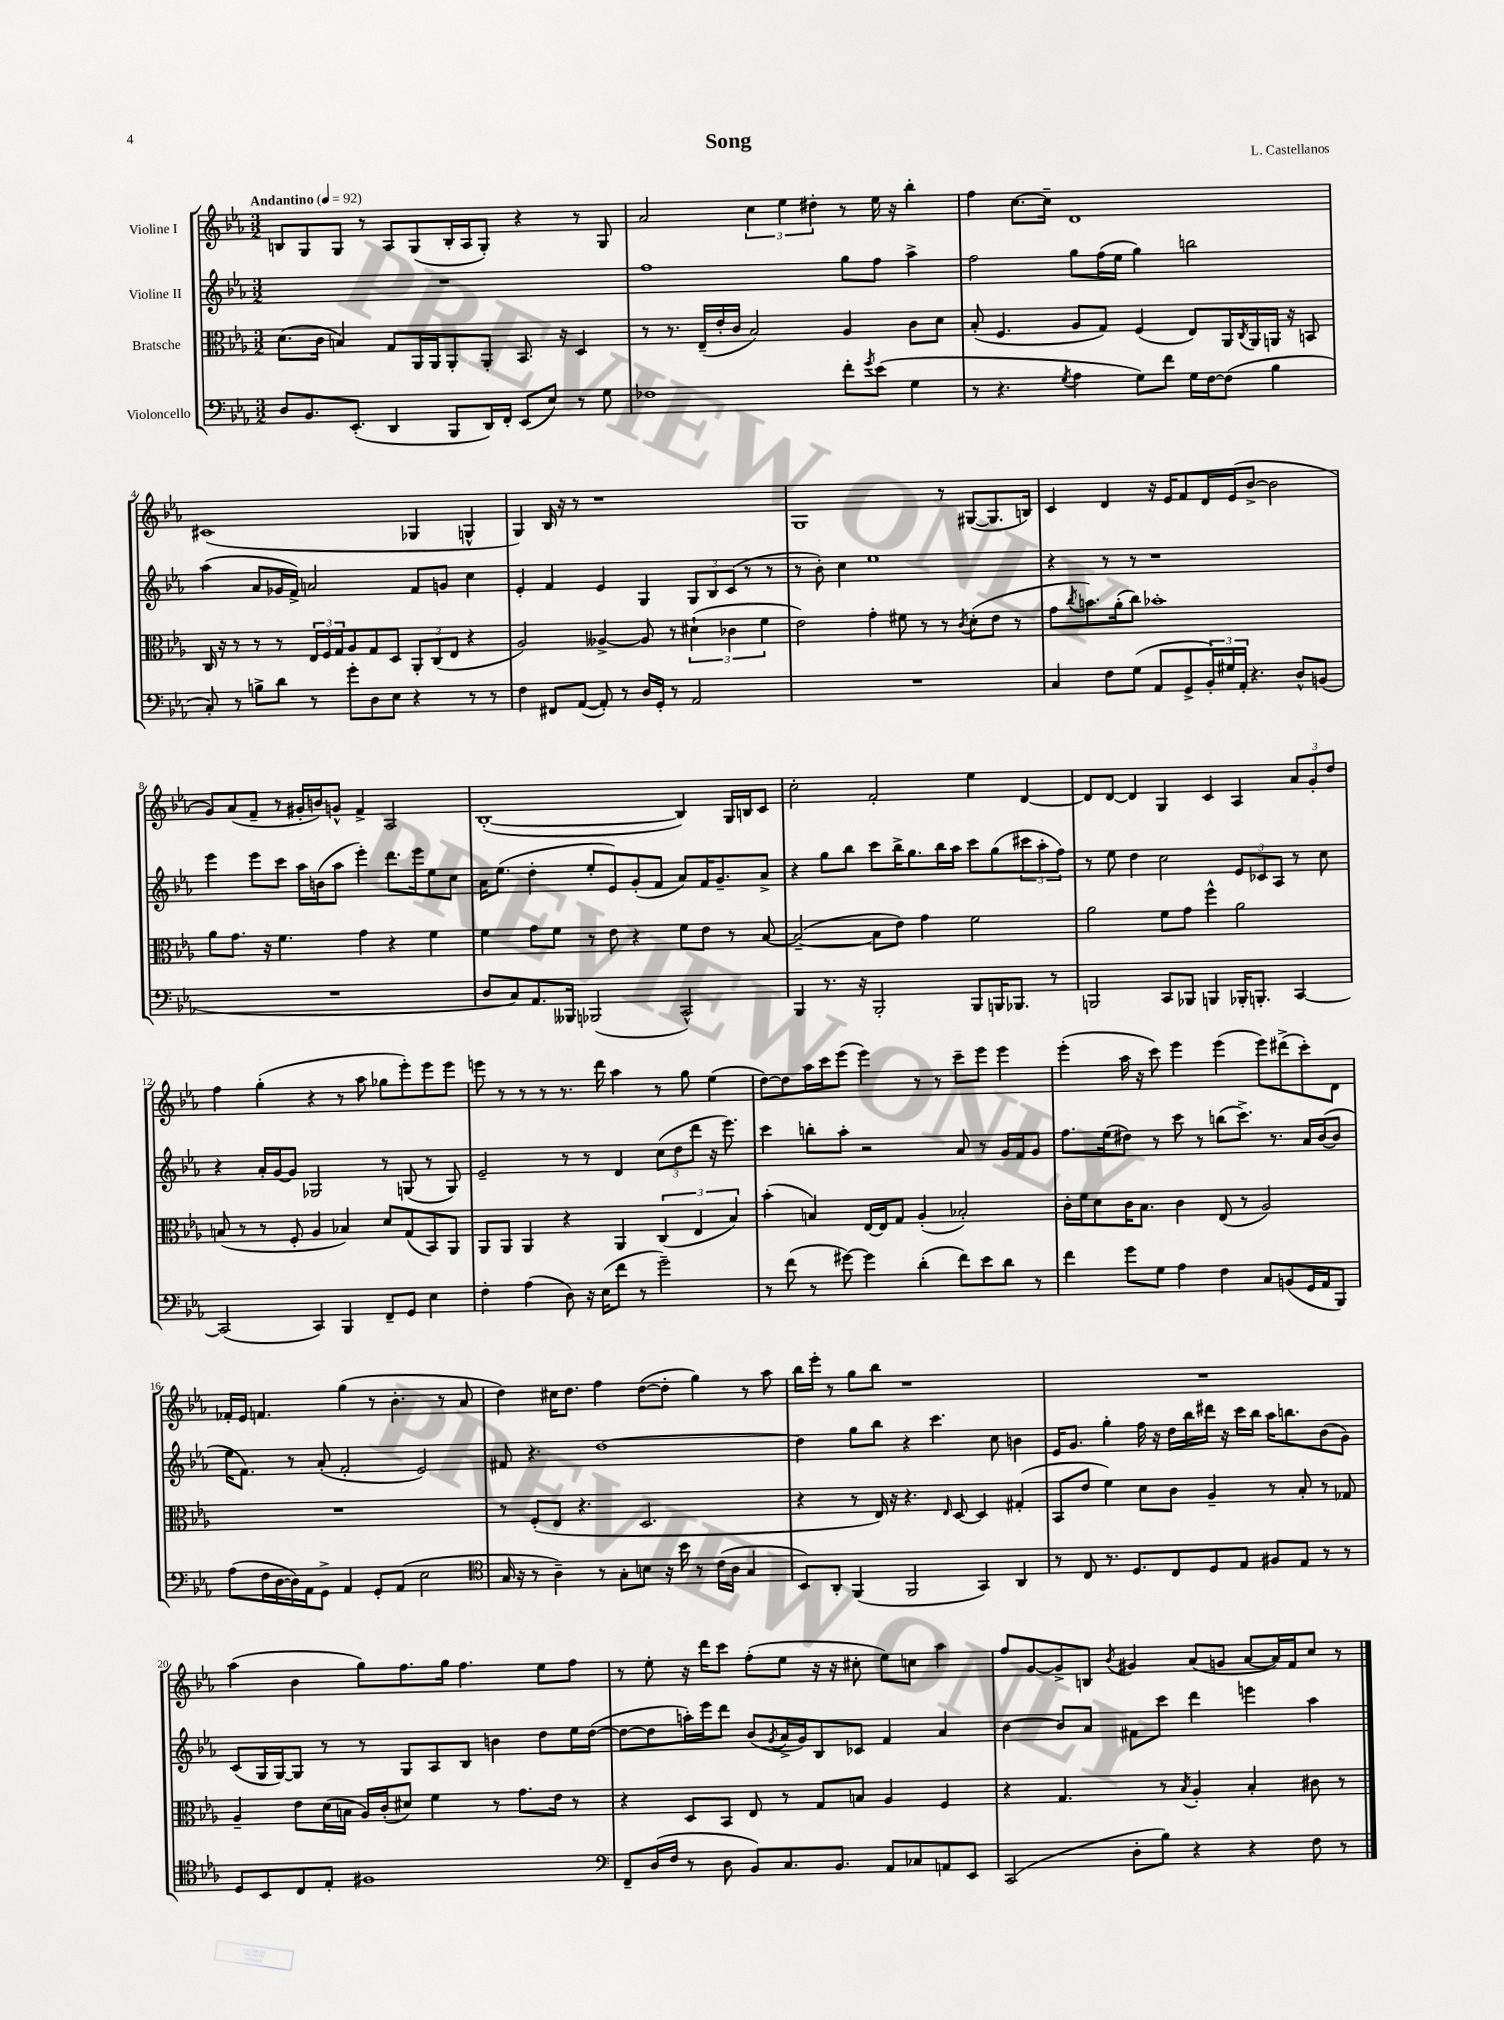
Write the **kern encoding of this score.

**kern	**kern	**kern	**kern
*staff4	*staff3	*staff2	*staff1
*clefF4	*clefC3	*clefG2	*clefG2
*k[b-e-a-]	*k[b-e-a-]	*k[b-e-a-]	*k[b-e-a-]
*M3/2	*M3/2	*M3/2	*M3/2
*MM92	*MM92	*MM92	*MM92
8D	(8.d	1.r	8B
8.BB-	.	.	8G
.	16c	.	.
.	4B)	.	8G
(8.EE-'	.	.	.
.	.	.	8r
4DD	8G	.	8A-
.	16AA-	.	(8G
.	16AA-	.	.
8BBB-	8AA-'	.	16B'
.	.	.	16A-
16DD)	8AA-'	.	8G')
16FF'	.	.	.
(8EE-	8.BB-	.	4r
8E-)	.	.	.
.	16r	.	.
8r	4D	.	8r
8G	.	.	8G
=	=	=	=
1F-	8r	1ff	2a-
.	8.r	.	.
.	(16E-~	.	.
.	16e-'	.	.
.	16c	.	.
.	2B-)	.	6cc
.	.	.	6ee-
.	.	.	6dd#'
8f'	4A-	8gg	8r
8qg	.	.	.
(8e-	.	8ff	16ee-
.	.	.	16r
4G	8c	4aa-^	4bb-'
.	8d	.	.
=	=	=	=
8r	(8B-'	2ff	4ff
4.r	4.F	.	.
.	.	.	[8.cc
.	.	.	16cc~]
8qG	.	.	.
4A-	8A-	8gg	1d
.	8G)	(16ff	.
.	.	16ee-	.
8G)	(4F	4gg)	.
8f	.	.	.
16G	8E-)	2bb	.
[16F	.	.	.
(8F]	16AA-	.	.
.	8qC	.	.
.	16AA-	.	.
4B-	16AA	.	.
.	16r	.	.
.	8BB	.	.
=	=	=	=
8C')	16C	(4aa-	(1c#
.	16r	.	.
8r	8r	.	.
8B^	8r	8a-	.
8d	8r	16g-	.
.	.	16f^)	.
8r	24E-	2a	.
.	24F	.	.
.	24G	.	.
8g'	8A-	.	.
8D	8G	.	.
8E-	8D	.	.
4r	12AA-'	8f	4G-
.	(12C	.	.
.	.	8g	.
.	12E-	.	.
8r	4r	4cc	4G^^
8r	.	.	.
=	=	=	=
4F	2A-)	4e-'	4G)
8FF#	.	4f	16B-
.	.	.	16r
([8AA-	.	.	8r
8AA-'])	[4A--^	4e-	1r
8r	.	.	.
16D	8A--]	4G	.
16GG'	.	.	.
8r	8r	.	.
2AA-	(6d#`	12G	.
.	.	12B-	.
.	6c-	(12c	.
.	.	8r	.
.	6f	.	.
.	.	8r	.
=	=	=	=
1.r	2e-)	8r	1G
.	.	8b-')	.
.	.	4cc	.
.	4g'	1ee-	.
.	8f#	.	.
.	8r	.	.
.	8r	.	8r
.	8qc	.	.
.	(8d'	.	([8G#
.	8e-	.	8.G#]
.	8r	.	.
.	.	.	16B)
=	=	=	=
4C	8g	4r	4c
.	8qcc	.	.
.	8.b)	.	.
8F	.	8r	4d
.	(16a-'	.	.
(8G	8cc)	8r	.
8AA-	1b-'	1r	16r
.	.	.	16e-
8GG^	.	.	8f
24BB-')	.	.	16d
24G#	.	.	.
.	.	.	(16e-
24AA-'	.	.	.
4.r	.	.	[8b-^
.	.	.	2b-]
8D^^	.	.	.
(8BB	.	.	.
=	=	=	=
1.r	8a-	4eee-	8g)
.	8.g	.	(8a-
.	.	8eee-	8f~
.	16r	.	.
.	4.f	8ccc	8r
.	.	16aa-	16g#'
.	.	(16b	16b)
.	.	8aa-	8g^^
.	4g	4eee-')	4f^
.	4r	8.ddd	2A-
.	.	16eee-	.
.	4f	8ee-	.
.	.	8cc	.
=	=	=	=
8D	4f	16a-	([1B-'
.	.	(8.ee-	.
8C)	.	.	.
8.AA-	8g	4dd'	.
.	8f	.	.
16BBB--	.	.	.
(2BBB-	8r	8ee-'	.
.	8e-	8e-)	.
.	4r	(8g'	.
.	.	8f	.
2CC^^)	8f	8a-)	4B-])
.	8e-	16f	.
.	.	8.g~	.
.	8r	.	16G
.	.	.	16B
.	[8B-	8a-^	8c
=	=	=	=
4BBB-	(2B-~_	4r	2cc'
8.r	.	8gg	.
.	.	8bb-	.
16r	.	.	.
2BBB-'	8B-]	8ccc	2f'
.	8e-)	16bb-^	.
.	.	8.gg	.
.	4g	.	.
.	.	16bb-	.
.	.	16aa-	.
8BBB-	2f	8ccc	4ee-
16BBB	.	(8gg	.
8.BBB-	.	.	.
.	.	12ccc#	[4d
.	.	12aa-'	.
8r	.	.	.
.	.	12ff)	.
=	=	=	=
2BBB	2a-	8r	8d]
.	.	8ee-	[8d
.	.	4dd	4d]
8CC	8f	2cc	4G
8BBB-	8g	.	.
4BBB	4ff^^	.	4c
16BBB-'	2a-	12e-	4A-
8.BBB'	.	.	.
.	.	12c-	.
.	.	12A-	.
[4CC	.	8r	12a-
.	.	.	12g'
.	.	8cc	.
.	.	.	12dd
=	=	=	=
(2CC]	(8B	4r	4ff
.	8r	.	.
.	8r	16a-'	(4gg'
.	.	[16g	.
.	8F'	8g]	.
4CC)	4A-	2G-	4r
4BBB-	4B-)	.	8r
.	.	.	8aa-
8FF~	8d	8r	8gg-
8GG	(8G	(8G	8eee-')
4E-	8BB-)	8r	8eee-
.	8AA-	8G)	8eee-
=	=	=	=
4F'	8AA-	2e-~	8eee
.	8AA-	.	8r
(4A-	4AA-	.	8r
.	.	.	8r
8D)	4r	8r	8.r
16r	.	8r	.
(16E-	.	.	16ddd
8f	4AA-	4d	4aa-
8r	.	.	.
2g~)	(6C	(12cc	8r
.	.	12dd	.
.	.	.	8gg
.	6E-	12ddd	.
.	.	16r	(4ee-
.	.	8.eee-)	.
.	6B-)	.	.
=	=	=	=
8r	(4b-'	4ccc	[8dd)
(8f	.	.	8dd]
8r	4B)	8bb'	16aa-
.	.	.	16ccc
[8g#)	.	8aa-'	(8eee-
4g#]	[16E-	2r	4eee-)
.	16E-]	.	.
.	8G	.	.
(4d'	(4A-'	.	8r
.	.	.	8r
8f)	2B-')	8a-	8ccc~
8e-	.	8r	8eee-
8d	.	16g	4eee-
.	.	16f	.
8r	.	8g	.
=	=	=	=
4f	16c'	8.ff	(4eee-'
.	16f	.	.
.	8d	.	.
.	.	(16ee-	.
8g	16c	8dd#)	16aa-
.	8.B-	.	16r
8G	.	8r	8ccc)
4A-	4c	8ccc	4eee-
.	.	8r	.
4F	(8E-	(8bb	(4eee-
.	8r	8.ccc^)	.
8C	2A-)	.	8eee-)
.	.	8.r	.
(8BB	.	.	(8ddd#^
16GG	.	16a-	8ccc')
16AA-	.	([16b-	.
8BBB-)	.	8b-]	8d
=	=	=	=
(8A-	1.r	16ee-	16f-'
.	.	8.f)	16e-
16F	.	.	4.f
[16D	.	.	.
16D])	.	8r	.
16AA-	.	.	.
8GG^	.	(8a-'	.
4AA-	.	2f'	(4gg
8GG'	.	.	8r
(8AA-	.	.	4.b-'
2E-	.	2e-)	.
.	.	.	8r
.	.	.	8a-
=	=	=	=
*clefC4	*	*	*
16G	8r	8f#	4dd)
16r	.	.	.
8r	(8F'	4.r	.
4A-~)	8E-	.	16cc#
.	.	.	8.dd
.	4.r	.	.
8r	.	[1dd	4ff
8G'	.	.	.
8B	2.D	.	([8dd
16r	.	.	8dd']
16b-	.	.	.
8r	.	.	4gg)
(16c	.	.	.
16A-	.	.	.
4G	.	.	8r
.	.	.	8aa-
=	=	=	=
8BB-)	4r	4dd]	16bb-
.	.	.	16eee-'
8AA-'	.	.	8r
(4FF	8r	8gg	8gg
.	16E-)	8bb-	8bb-
.	16r	.	.
2FF	4.r	4r	1r
.	.	4.ccc	.
.	16qqE-	.	.
.	[8D	.	.
4GG)	4D]	.	.
.	.	8cc	.
4AA-	(4G#'	4b	.
=	=	=	=
8r	8BB-	16e-	1.r
.	.	8.g	.
8C	8e-	.	.
8.r	4f)	4gg'	.
8.D	.	.	.
.	8d	16ff	.
.	.	16r	.
8C	8c	16dd	.
.	.	16bb-	.
8D	4A-~	16ddd#	.
.	.	16r	.
8E-	.	16ccc	.
.	.	16bb-	.
8F#	8r	16aa-	.
.	.	8.bb	.
8E-	8B-'	.	.
8r	8r	(8b-	.
8r	8G-	8g)	.
=	=	=	=
8D	4A-~	(8c	(4aa-
8BB-	.	16G	.
.	.	[16G)	.
8C	8e-	8G]	4b-
8E-'	(16d	8r	.
.	16B	.	.
1F#	16A-)	8r	8gg)
.	(16c'	.	.
.	8d#)	8G	8.ff
.	4f	8A-	.
.	.	.	16gg
.	.	8B-	4.ff
.	8r	4b	.
.	8.g	.	.
.	.	8dd	8ee-
.	16e-	.	.
.	8r	16ee-	8ff
.	.	([16dd	.
=	=	=	=
*clefF4	*	*	*
8FF~	4r	8dd_	8r
(16D	.	8dd]	8ee-'
16F	.	.	.
8r	8D	16aa')	16r
.	.	16eee-	16ddd
8D	8BB-	8ddd	8ccc
8BB-)	8E-	(8b-	(8ff'
.	.	8qg	.
8.C	8r	16a-^	8ee-
.	.	16g)	.
.	8G	8B-	16r
8.BB-	.	.	16r
.	8B	8c-	8cc#'
8AA-	4A-	4f	8ee-)
8C-	.	.	8cc
8AA	4F	4a-	4aa-
8EE-	.	.	.
=	=	=	=
(2CC	4r	[4b-	8ff
.	.	.	[8g
.	4.G	8b-]	8g^]
.	.	8a-	8B
.	.	.	8qb-
8D'	.	8f#	4g#
8B-)	8r	8ccc	.
.	8qB-	.	.
4r	4A-'	4ddd	(8a-
.	.	.	8g
4r	4B-'	4eee	[8a-
.	.	.	16a-])
.	.	.	16f
8F	8c#	4aa-	8cc
8r	8r	.	8r
==	==	==	==
*-	*-	*-	*-
